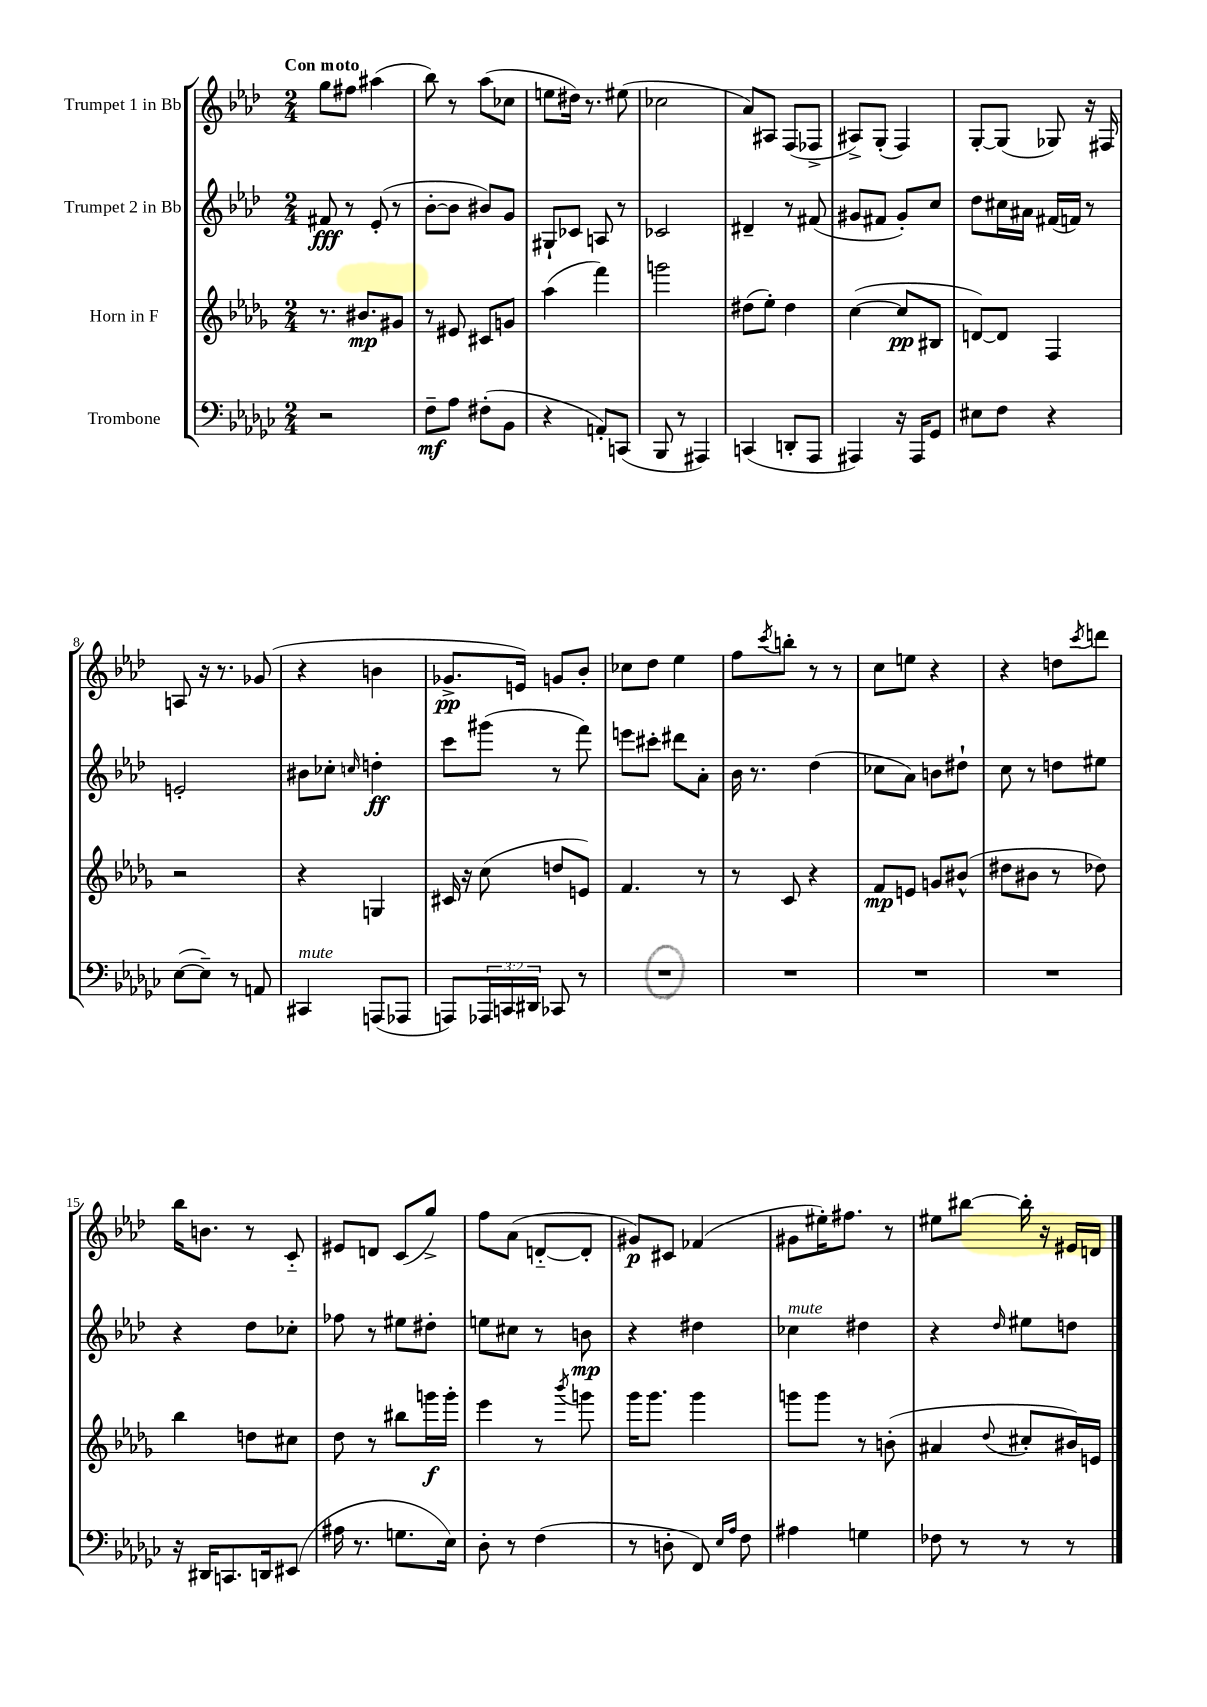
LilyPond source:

<<
\new StaffGroup <<
\new Staff = "s0" \with { instrumentName = "Trumpet 1 in Bb" } {
    \clef treble \key aes \major \numericTimeSignature \time 2/4 \tempo "Con moto"
    g''8 fis''8 ais''4( |
    bes''8) r8 aes''8( ces''8 |
    e''8 dis''16) r8. eis''8( |
    ces''2 |
    aes'8) ais8 f8( fes8-> |
    ais8->) g8-.( f4) |
    g8~-. g8( ges8) r16 fis16 |
    a8 r16 r8. ges'8( |
    r4 b'4 |
    ges'8.->\pp e'16) g'8 bes'8-. |
    ces''8 des''8 ees''4 |
    f''8 \acciaccatura { c'''8 } b''8-. r8 r8 |
    c''8 e''8 r4 |
    r4 d''8 \acciaccatura { c'''8 } d'''8 |
    bes''16 b'8. r8 c'8-_ |
    eis'8 d'8 c'8( g''8->) |
    f''8 aes'8( d'8~-_ d'8-. |
    gis'8\p) cis'8 fes'4( |
    gis'8 eis''16-.) fis''8. r8 |
    eis''8 bis''8~ bis''16-. r16 eis'16 d'16 \bar "|." |
}
\new Staff = "s1" \with { instrumentName = "Trumpet 2 in Bb" } {
    \clef treble \key aes \major \numericTimeSignature \time 2/4
    fis'8\fff r8 ees'8-.( r8 |
    bes'8~-. bes'8 bis'8) g'8 |
    gis8-! ces'8 a8 r8 |
    ces'2 |
    dis'4-- r8 fis'8( |
    gis'8 fis'8 gis'8-.) c''8 |
    des''8 cis''16 ais'16 fis'16( f'16) r8 |
    e'2-. |
    bis'8 ces''8-. \grace { c''16 } d''4-.\ff |
    c'''8 gis'''8( r8 f'''8) |
    e'''8 cis'''8-. dis'''8 aes'8-. |
    bes'16 r8. des''4( |
    ces''8 aes'8) b'8 dis''8-! |
    c''8 r8 d''8 eis''8 |
    r4 des''8 ces''8-. |
    fes''8 r8 eis''8 dis''8-. |
    e''8 cis''8 r8 b'8\mp |
    r4 dis''4 |
    ces''4^\markup { \italic "mute" } dis''4 |
    r4 \grace { des''16 } eis''8 d''8 \bar "|." |
}
\new Staff = "s2" \with { instrumentName = "Horn in F" } {
    \clef treble \key des \major \numericTimeSignature \time 2/4
    r8. bis'8.\mp gis'8 |
    r8 eis'8 cis'8 g'8 |
    aes''4( f'''4) |
    g'''2 |
    dis''8( ees''8-.) dis''4 |
    c''4~( c''8\pp bis8 |
    d'8~) d'8 f4 |
    r2 |
    r4 g4 |
    cis'16 r16 c''8( d''8 e'8) |
    f'4. r8 |
    r8 c'8 r4 |
    f'8\mp e'8 g'8 bis'8-^( |
    dis''8 bis'8 r8 des''8) |
    bes''4 d''8 cis''8 |
    des''8 r8 bis''8 g'''16\f g'''16-. |
    ees'''4 r8 \acciaccatura { bes'''8 } g'''8 |
    ges'''16 ges'''8. ges'''4 |
    g'''8 g'''8 r8 b'8-.( |
    ais'4 \appoggiatura { des''8 } cis''8-. bis'16) e'16 \bar "|." |
}
\new Staff = "s3" \with { instrumentName = "Trombone" } {
    \clef bass \key ges \major \numericTimeSignature \time 2/4 \override Staff.TupletNumber.text = #tuplet-number::calc-fraction-text
    r2 |
    f8--\mf aes8 fis8-.( bes,8 |
    r4 a,8-.) c,8( |
    bes,,8 r8 ais,,4) |
    c,4( d,8-. aes,,8 |
    ais,,4) r16 ais,,16 ges,8 |
    eis8 f8 r4 |
    ees8~( ees8--) r8 a,8 |
    cis,4^\markup { \italic "mute" } a,,8( aes,,8 |
    a,,8) \tuplet 3/2 { aes,,16 c,16 dis,16 } ces,8 r8 |
    R2 |
    R2 |
    R2 |
    R2 |
    r16 dis,16 c,8. d,16 eis,8( |
    ais16 r8. g8. ees16) |
    des8-. r8 f4( |
    r8 d8-. f,8) \grace { ees16 aes16 } f8 |
    ais4 g4 |
    fes8 r8 r8 r8 \bar "|." |
}
>>
>>
